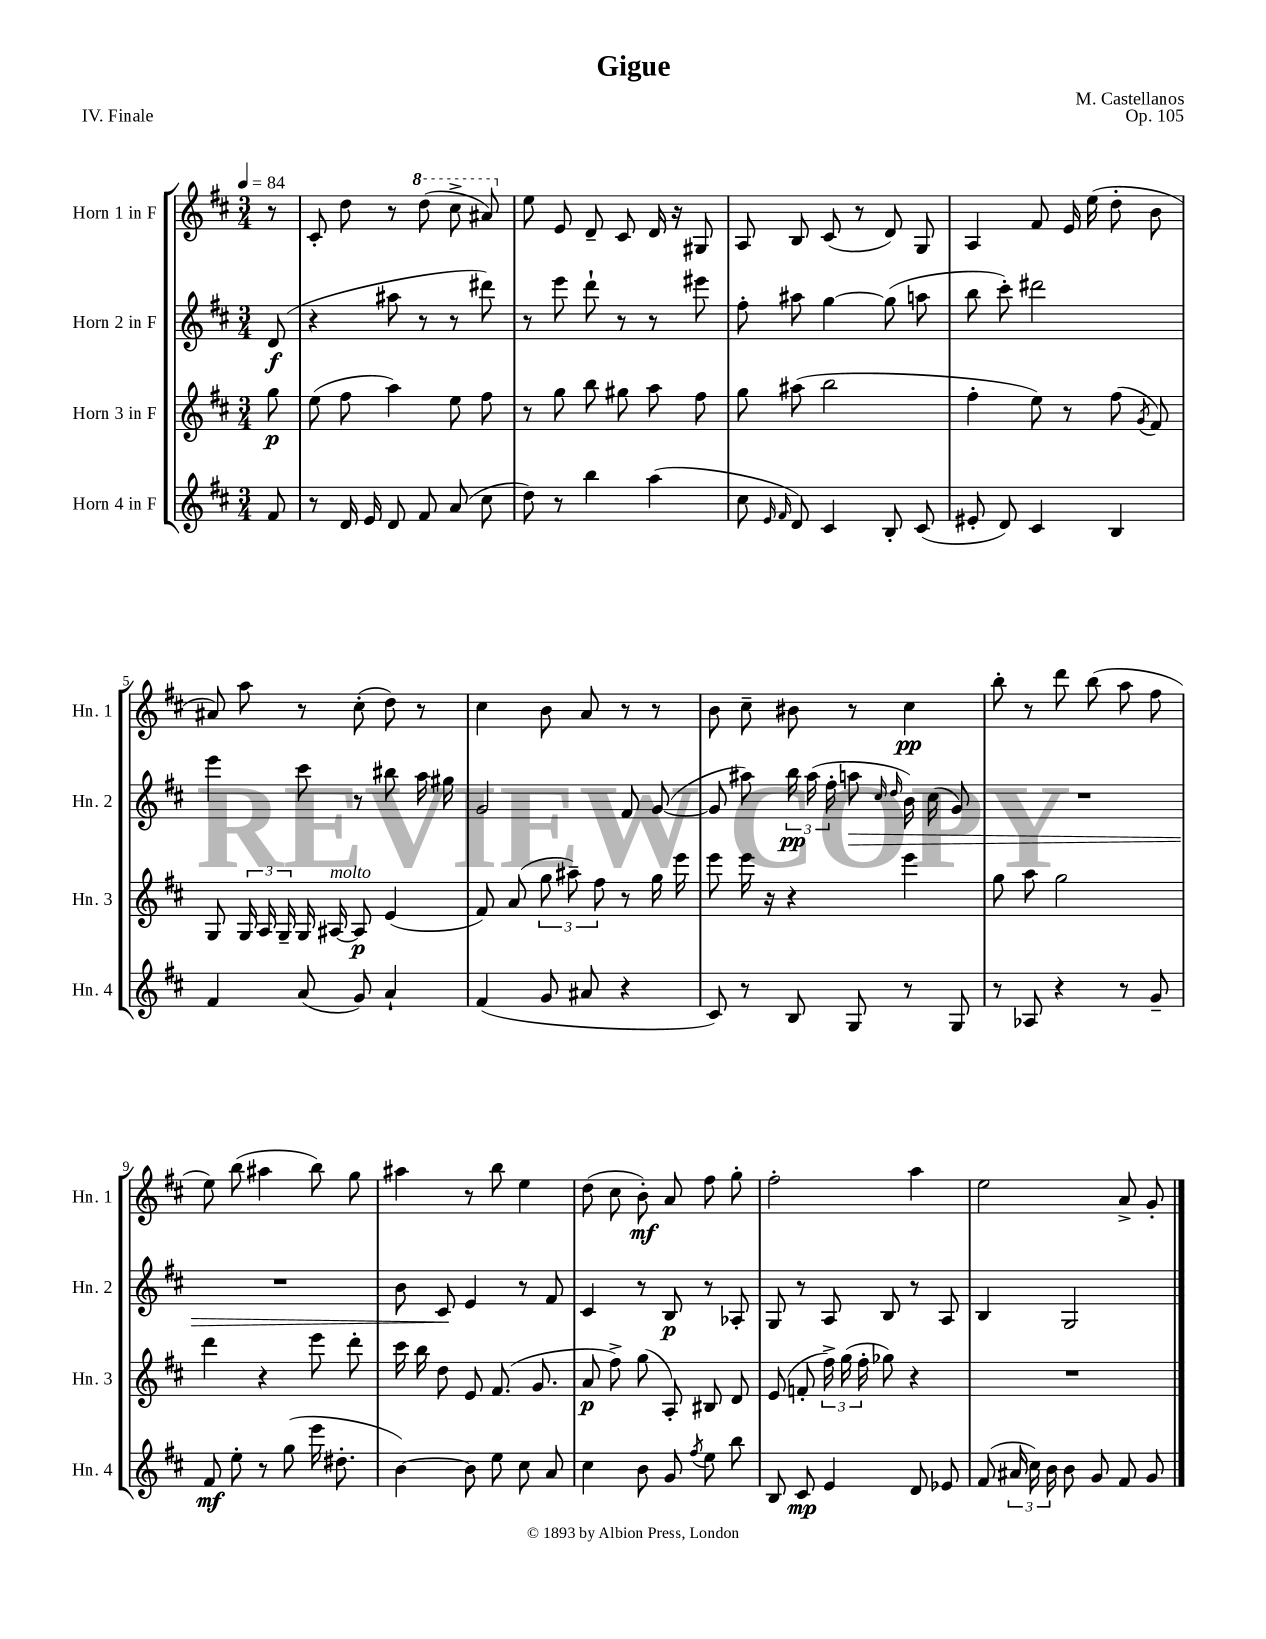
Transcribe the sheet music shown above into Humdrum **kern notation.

**kern	**kern	**kern	**kern
*staff4	*staff3	*staff2	*staff1
*clefG2	*clefG2	*clefG2	*clefG2
*k[f#c#]	*k[f#c#]	*k[f#c#]	*k[f#c#]
*M3/4	*M3/4	*M3/4	*M3/4
*MM84	*MM84	*MM84	*MM84
8f#	8gg	(8d	8r
=	=	=	=
8r	(8ee	4r	8c#'
16d	8ff#	.	8dd
16e	.	.	.
8d	4aa)	8aa#	8r
8f#	.	8r	(8ddd
(8a	8ee	8r	8ccc#^
8cc#	8ff#	8ddd#)	8aa#)
=	=	=	=
8dd)	8r	8r	8ee
8r	8gg	8eee	8e
4bb	8bb	8ddd`	8d~
.	8gg#	8r	8c#
(4aa	8aa	8r	16d
.	.	.	16r
.	8ff#	8eee#	8G#
=	=	=	=
8cc#	8gg	8ff#'	8A
16qqe	.	.	.
16qqf#	.	.	.
8d)	(8aa#	8aa#	8B
4c#	2bb	[4gg	(8c#
.	.	.	8r
8B'	.	(8gg]	8d)
(8c#	.	8aa	8G
=	=	=	=
8e#'	4ff#'	8bb	4A
8d)	.	8ccc#')	.
4c#	8ee)	2ddd#	8f#
.	8r	.	16e
.	.	.	(16ee
4B	(8ff#	.	8dd'
.	8qg	.	.
.	8f#)	.	8b
=	=	=	=
4f#	8G	4eee	8a#)
.	24G	.	8aa
.	24A	.	.
.	24G~	.	.
(8a	16G	8ccc#	8r
.	[16A#	.	.
8g)	8A#]	8r	(8cc#'
4a`	(4e	8bb#	8dd)
.	.	16aa	8r
.	.	16gg#	.
=	=	=	=
(4f#	8f#)	2g	4cc#
.	(8a	.	.
8g	12gg	.	8b
.	12aa#~)	.	.
8a#	.	.	8a
.	12ff#	.	.
4r	8r	8f#	8r
.	16gg	([8g	8r
.	16eee	.	.
=	=	=	=
8c#)	8eee	8g]	8b
8r	16eee	8aa#)	8cc#~
.	16r	.	.
8B	4r	24bb	8b#
.	.	(24aa#	.
.	.	24ff#'	.
8G	.	8aa	8r
.	.	16qqcc#	.
.	.	16qqdd	.
8r	4eee	16b)	4cc#
.	.	(16cc#	.
8G	.	8g)	.
=	=	=	=
8r	8gg	2.r	8bb'
8A-	8aa	.	8r
4r	2gg	.	8ddd
.	.	.	(8bb
8r	.	.	8aa
8g~	.	.	8ff#
=	=	=	=
8f#	4ddd	2.r	8ee)
8ee'	.	.	(8bb
8r	4r	.	4aa#
(8gg	.	.	.
16eee	8eee	.	8bb)
8.dd#'	.	.	.
.	8ddd'	.	8gg
=	=	=	=
[4b)	16ccc#	8b	4aa#
.	16bb	.	.
.	8dd	8c#	.
8b]	8e	4e	8r
8ee	(8.f#	.	8bb
8cc#	.	8r	4ee
.	8.g	.	.
8a	.	8f#	.
=	=	=	=
4cc#	8a	4c#	(8dd
.	8ff#^)	.	8cc#
8b	(8gg	8r	8b')
8g	8A')	8B	8a
8qff#	.	.	.
8ee	8B#	8r	8ff#
8bb	8d	8A-'	8gg'
=	=	=	=
8B	(8e	8G	2ff#'
8c#	8f'	8r	.
4e	24ff#^)	8A	.
.	(24gg	.	.
.	24ff#'	.	.
.	8gg-)	8B	.
8d	4r	8r	4aa
8e-	.	8A	.
=	=	=	=
(8f#	2.r	4B	2ee
24a#	.	.	.
24cc#)	.	.	.
24b	.	.	.
8b	.	2G	.
8g	.	.	.
8f#	.	.	8a^
8g	.	.	8g'
==	==	==	==
*-	*-	*-	*-
